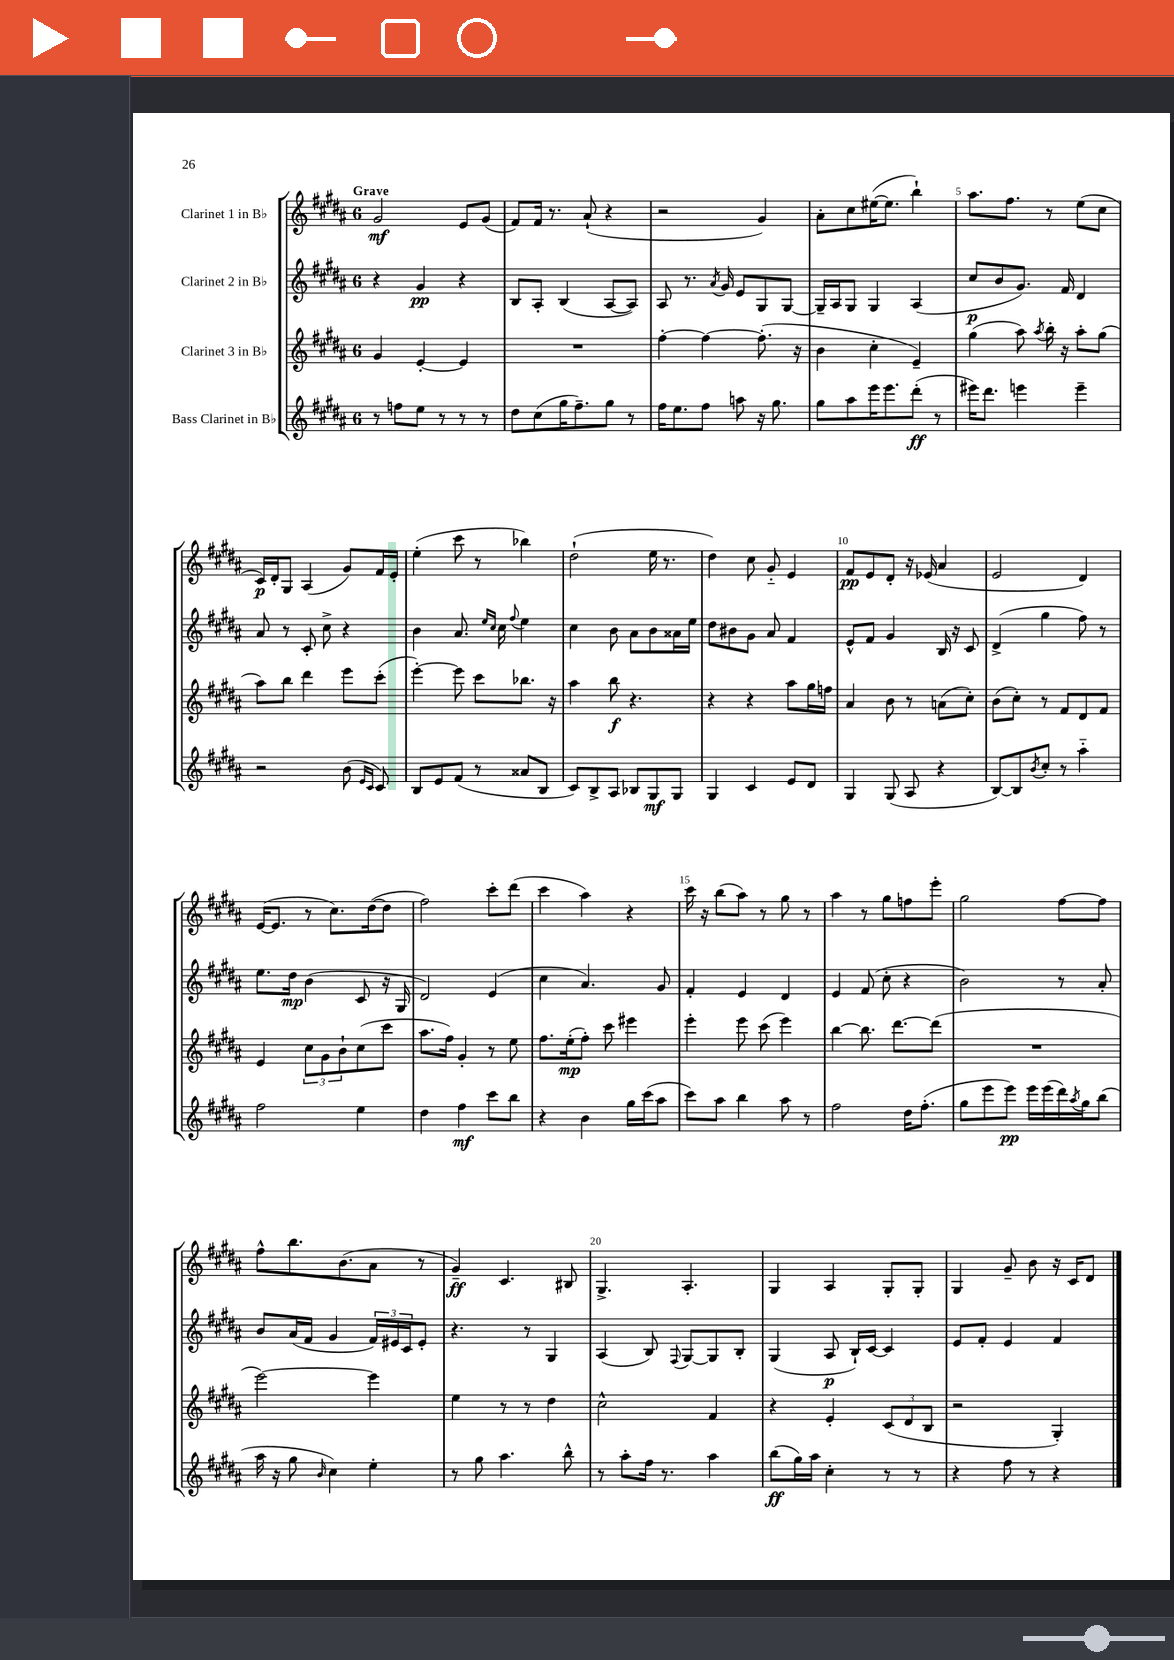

**kern	**kern	**kern	**kern
*staff4	*staff3	*staff2	*staff1
*clefG2	*clefG2	*clefG2	*clefG2
*k[f#c#g#d#a#]	*k[f#c#g#d#a#]	*k[f#c#g#d#a#]	*k[f#c#g#d#a#]
*M6/8	*M6/8	*M6/8	*M6/8
8r	4g#	4r	2g#
8ff	.	.	.
8ee	[4e'	4g#	.
8r	.	.	.
8r	4e]	4r	8e
8r	.	.	(8g#
=	=	=	=
8dd#	2.r	8B	8f#)
(8cc#	.	8A#'	16f#
.	.	.	8.r
16gg#	.	(4B	.
8.ff#~)	.	.	.
.	.	.	(8a#`
8gg#	.	[8A#	4r
8r	.	8A#])	.
=	=	=	=
16ff#	[4ff#'	8A#	2r
8.ee	.	.	.
.	.	8.r	.
8ff#	4ff#_	.	.
.	.	8qa#	.
.	.	16g#	.
8aa	.	8e	.
16r	(8.ff#']	8G#	4g#)
8.gg#	.	.	.
.	.	[8G#	.
.	16r	.	.
=	=	=	=
8gg#	4b	16G#~]	8a#'
.	.	16A#	.
8aa#	.	8G#	8cc#
16eee	4cc#'	4G#	([16ee#
8.eee	.	.	8.ee#]
(8ddd#'	4e~)	(4A#	4bb`)
8r	.	.	.
=	=	=	=
16eee#)	(4gg#	8cc#	8.aa#
8.ddd#	.	.	.
.	.	8b	.
.	.	.	8.ff#
4eee	8aa#)	8.g#)	.
.	8qaa#	.	.
.	16bb'	.	8r
.	16r	16f#	.
4eee~	8aa#'	4d#	(8ee
.	(8gg#	.	8cc#
=	=	=	=
2r	8aa#)	8a#	16c#)
.	.	.	16d#'
.	8bb	8r	8G#
.	4ddd#	8c#'	(4A#
.	.	8cc#^	.
(8b	8eee	4r	8g#)
16qqe	.	.	.
16qqc#	.	.	.
8c#)	(8ccc#'	.	16f#
.	.	.	16e'
=	=	=	=
8B	[4eee')	4b	(4ee'
8e	.	.	.
(8f#	8eee]	8.a#	8ccc#
8r	8ccc#	.	8r
.	.	16qqee	.
.	.	16qqcc#	.
.	.	16cc#	.
.	.	8qqff#	.
8a##	8.bb-	4ee	4bb-)
8B	.	.	.
.	16r	.	.
=	=	=	=
8c#)	4aa#	4cc#	(2dd#`
8B^	.	.	.
8A#	8bb	8b	.
8B-	4.r	8a#	.
8G#	.	8b	16ee
.	.	.	8.r
8G#	.	16a##	.
.	.	16ee	.
=	=	=	=
4G#	4r	8dd#	4dd#)
.	.	8b#	.
4c#	4r	8g#	8cc#
.	.	8a#	8g#'~
8e	8aa#	4f#	4e
8d#	16gg#	.	.
.	16ff	.	.
=	=	=	=
4G#	4a#	8e^^	8f#
.	.	8f#	8e
(8G#	8b	4g#	8d#'
8A#	8r	.	16r
.	.	.	(16e-
4r	(8a	16B	4a#
.	.	16r	.
.	8cc#')	8c#	.
=	=	=	=
[8B)	(8b	(4d#^	2e
8B]	8cc#')	.	.
8qb	.	.	.
8cc#'	8r	4gg#	.
8r	8f#	.	.
4aa#'~	8d#	8ff#)	4d#)
.	8f#	8r	.
=	=	=	=
2ff#	4e	8.ee	([16e
.	.	.	8.e]
.	.	16dd#	.
.	12cc#	(4b	8r
.	12g#	.	.
.	.	.	8.cc#)
.	12b`	.	.
4ee	(8cc#	8c#	.
.	.	.	([16dd#
.	8ccc#	16r	8dd#]
.	.	16G#	.
=	=	=	=
4dd#	8.aa#	2d#)	2ff#)
.	16ff#)	.	.
4ff#	4g#'	.	.
8ccc#	8r	(4e	8ccc#'
8bb	8ee	.	(8ddd#
=	=	=	=
4r	8.ff#	4cc#	4ccc#
.	(16ee'	.	.
4b	8ff#')	4.a#)	4aa#)
.	8ccc#	.	.
16gg#	4eee#	.	4r
(16ccc#	.	.	.
8aa#	.	8g#	.
=	=	=	=
8ccc#)	4eee'	4f#'	16ccc#
.	.	.	16r
8aa#	.	.	(8bb
4bb	8eee	4e	8aa#)
.	(8ccc#	.	8r
8aa#	4eee)	4d#	8gg#
8r	.	.	8r
=	=	=	=
2ff#	[4bb	4e	4aa#
.	8.bb]	(8f#	8r
.	.	8cc#'	8gg#
.	[8.ddd#	.	.
16dd#	.	4r	8ff
(8.ff#'	.	.	.
.	(8ddd#]	.	8eee'
=	=	=	=
8gg#	2.r	2b)	2gg#
8eee	.	.	.
8eee)	.	.	.
16eee	.	.	.
(16eee	.	.	.
16ddd#)	.	8r	[8ff#
8qaa#	.	.	.
16gg#	.	.	.
(8bb	.	8a#'	8ff#]
=	=	=	=
16aa#	[2eee)	8b	8ff#^^
16r	.	.	.
8gg#	.	(16a#	8.bb
.	.	16f#	.
16qqb	.	.	.
4cc#)	.	4g#	.
.	.	.	(8.b
4ee'	4eee]	24f#)	8a#
.	.	24e#	.
.	.	24c#	.
.	.	8e#'	8r
=	=	=	=
8r	4ee	4.r	4g#~)
8gg#	.	.	.
4.aa#	8r	.	4.c#
.	8r	8r	.
.	4dd#	4G#	.
8bb^^	.	.	8B#
=	=	=	=
8r	2cc#^^	(4A#	4.G#^
8aa#'	.	.	.
16ff#	.	8B)	.
8.r	.	.	.
.	.	8qqF#	.
.	.	[8G#	4.A#'
4aa#	4f#	8G#]	.
.	.	8B'	.
=	=	=	=
(8bb	4r	(4G#	4G#
16gg#)	.	.	.
16aa#	.	.	.
4cc#'	4e'	8A#	4A#
.	.	16B`)	.
.	.	[16c#	.
8r	(12c#	4c#]	8G#'
.	12d#	.	.
8r	.	.	8G#'
.	12B	.	.
=	=	=	=
4r	2r	8e	4G#
.	.	8f#'	.
8ff#	.	4e	8g#~
8r	.	.	8b
4r	4G#')	4f#	16r
.	.	.	16c#
.	.	.	8d#
==	==	==	==
*-	*-	*-	*-
